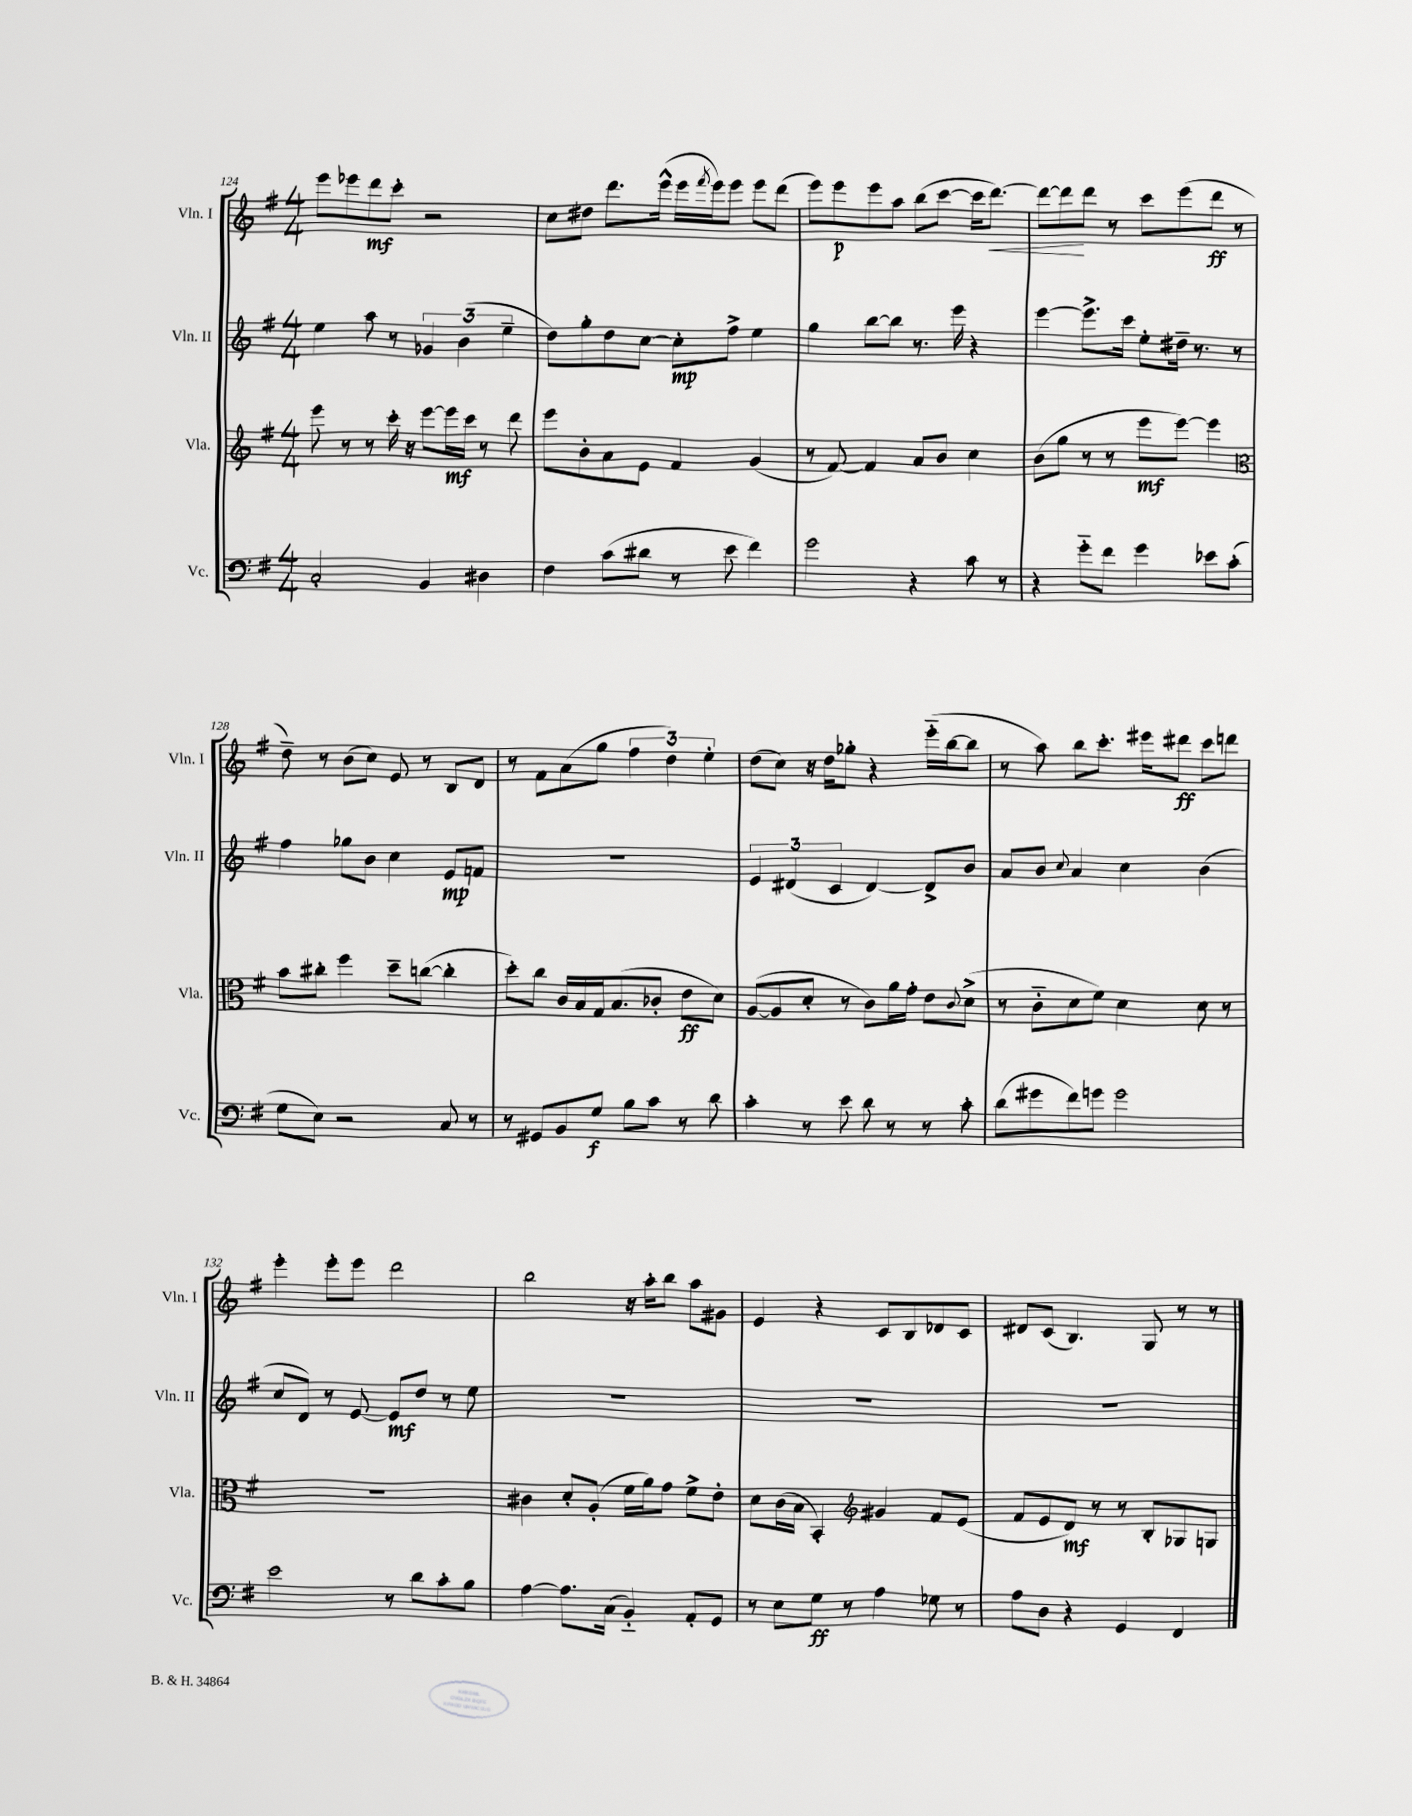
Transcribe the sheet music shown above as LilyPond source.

<<
\new StaffGroup <<
\new Staff = "s0" \with { instrumentName = "Vln. I" shortInstrumentName = "Vln. I" } {
    \clef treble \key g \major \numericTimeSignature \time 4/4
    e'''8 ees'''8 d'''8\mf c'''8-. r2 |
    c''8 dis''8 d'''8. e'''16-^( e'''16 \acciaccatura { fis'''8 } e'''16) e'''8 e'''8 d'''8( |
    e'''8) e'''8\p e'''8 a''8 b''8( c'''8~ c'''16 d'''8.~\<) |
    d'''8~ d'''8\! d'''8 r8 c'''8 e'''8( d'''8\ff r8 |
    d''8--) r8 b'8( c''8) e'8 r8 b8 d'8 |
    r8 fis'8 a'8( g''8 \tuplet 3/2 { fis''4 d''4) e''4-. } |
    d''8( c''8) r16 d''16 ges''8-. r4 e'''16-_( b''16~ b''8 |
    r8 a''8) b''8 c'''8.-. eis'''16 dis'''8\ff c'''8 d'''8 |
    e'''4-. e'''8-. e'''8 d'''2 |
    b''2 r16 a''16-. b''8 a''8 gis'8 |
    e'4 r4 c'8 b8 des'8 c'8 |
    dis'8 c'8( b4.) g8 r8 r8 \bar "|." |
}
\new Staff = "s1" \with { instrumentName = "Vln. II" shortInstrumentName = "Vln. II" } {
    \clef treble \key g \major \numericTimeSignature \time 4/4
    e''4 a''8 r8 \tuplet 3/2 { ges'4 b'4( e''4-- } |
    d''8) g''8-. d''8 c''8~ c''8-.\mp fis''8-> e''4 |
    g''4 b''8~ b''8 r8. e'''16 r4 |
    e'''4~ e'''8.-> c'''16 e''8-. dis''16-- r8. r8 |
    fis''4 ges''8 b'8 c''4 e'8\mp f'8 |
    r1 |
    \tuplet 3/2 { e'4 dis'4( c'4 } dis'4~) dis'8-> b'8 |
    a'8 b'8 \appoggiatura { c''8 } a'4 c''4 b'4( |
    c''8 d'8) r8 e'8~ e'8\mf d''8 r8 e''8 |
    R1 |
    R1 |
    R1 \bar "|." |
}
\new Staff = "s2" \with { instrumentName = "Vla." shortInstrumentName = "Vla." } {
    \clef treble \key g \major \numericTimeSignature \time 4/4
    e'''8 r8 r8 c'''16-. r16 e'''8~ e'''16\mf c'''16 r8 d'''8 |
    e'''8 b'8-. a'8 e'8 fis'4 g'4( |
    r8 fis'8~) fis'4 a'8 b'8 c''4 |
    b'8( g''8 r8 r8 e'''8\mf e'''8~) e'''4 |
    \clef alto b'8 cis''8-. fis''4 d''8-- c''8~( c''4-. |
    d''8-.) c''8 c'16 b16 g16 b8.( ces'8-. e'8\ff d'8) |
    a8~( a8 d'8-. r8 c'8) a'16 g'16-. e'8 \appoggiatura { c'8 } d'8->( |
    r8 c'8-_ d'8 fis'8) d'4 d'8 r8 |
    R1 |
    cis'4 d'8-. a8-.( fis'16 a'16) g'8 fis'8-> e'8-. |
    d'8 c'16( b16 b,4-.) \clef treble gis'4 fis'8 e'8( |
    fis'8 e'8 d'8\mf) r8 r8 b8-. ges8 g8 \bar "|." |
}
\new Staff = "s3" \with { instrumentName = "Vc." shortInstrumentName = "Vc." } {
    \clef bass \key g \major \numericTimeSignature \time 4/4
    c2-. b,4 dis4 |
    fis4 c'8( dis'8 r8 e'8 fis'4) |
    g'2 r4 c'8 r8 |
    r4 g'8-_ fis'8 g'4 ees'8 c'8-.( |
    g8 e8) r2 c8 r8 |
    r8 gis,8 b,8 g8\f b8 c'8 r8 d'8 |
    c'4-. r8 e'8 d'8 r8 r8 c'8-. |
    d'8( gis'8 fis'8) g'8 g'2 |
    e'2 r8 d'8 c'8-. b8 |
    a4~ a8. c16( b,4-_) a,8-. g,8 |
    r8 e8 g8\ff r8 a4 ges8 r8 |
    a8 d8 r4 g,4 fis,4 \bar "|." |
}
>>
>>
\layout { \context { \Score currentBarNumber = #124 } }
